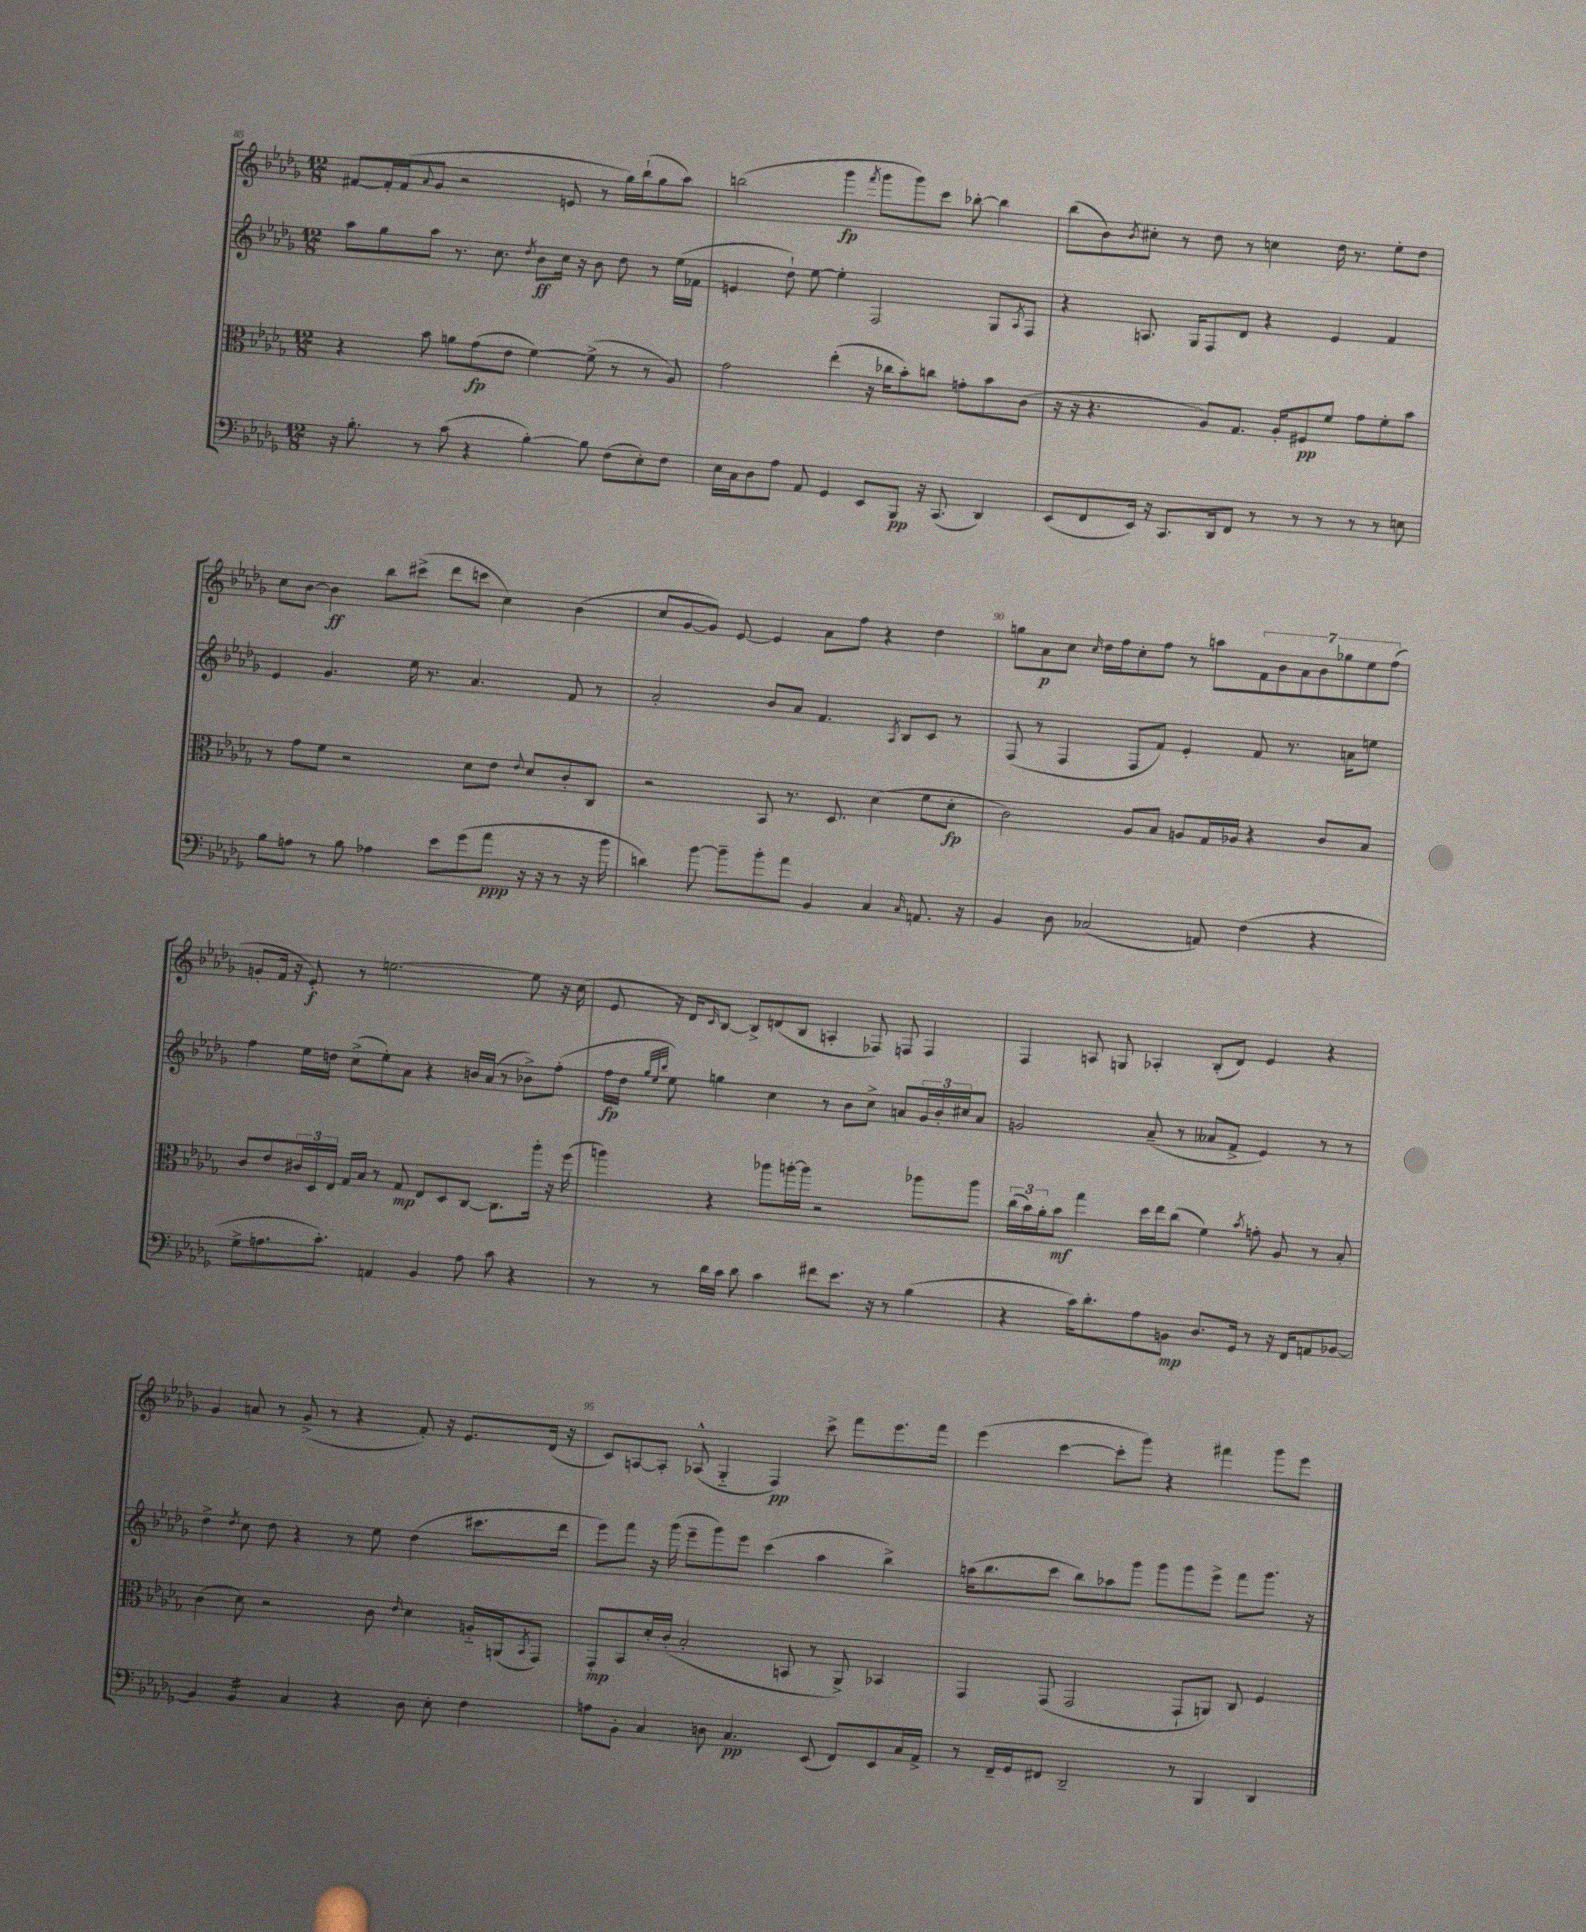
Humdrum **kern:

**kern	**kern	**kern	**kern
*staff4	*staff3	*staff2	*staff1
*clefF4	*clefC3	*clefG2	*clefG2
*k[b-e-a-d-g-]	*k[b-e-a-d-g-]	*k[b-e-a-d-g-]	*k[b-e-a-d-g-]
*M12/8	*M12/8	*M12/8	*M12/8
16r	4r	8aa-	[8f#
8.B-'	.	.	.
.	.	8gg-	16f#']
.	.	.	(16f#
.	.	.	8qqa-
8r	8b-	8aa-	8g-
(8c	8a	8.r	2r
4r	(8g-	.	.
.	.	8.cc	.
.	8e-	.	.
.	.	8qdd-	.
[4B-')	[4f)	8b-	.
.	.	16cc	8e
.	.	16r	.
8B-]	(8f^]	8b-	8r
(8F	8r	8dd-	16gg-)
.	.	.	(16bb-`
8E-')	8r	8r	8gg-
8F	8A-)	(16ee-	8aa-)
.	.	16f-	.
=	=	=	=
16E-	2g-	4e	(2bb
16C	.	.	.
8D-	.	.	.
8A-	.	8dd-`)	.
8AA-	.	[8ee-	.
4GG-	(4ee-'	4ee-']	4ggg-
.	.	.	8qfff
8EE-	16r	2F	8ggg-
.	16cc-	.	.
8BBB-	8b-')	.	8ggg-)
16r	8cc	.	8ccc
(8.CC	.	.	.
.	8g'	.	[8bb-'
4DD-)	8b-	8G-	4bb-]
.	.	8qA-	.
.	(8c	8F	.
=	=	=	=
(8EE-	16r	4r	(8bb-
.	16r	.	.
8FF	4.r	.	8b-)
.	.	.	8qb-
16EE-)	.	8.A	8cc#'
16r	.	.	.
8.CC	.	.	8r
.	.	16G-	.
.	8A-)	8F	8dd-
16DD-	.	.	.
8FF	8.G-	8d-	8r
8r	.	4r	4cc
.	16A-'	.	.
8r	8F#	.	.
8r	8f	4e-	16dd-
.	.	.	8.r
8r	8g-	.	.
8r	8f'	4f	8ee-'
8E	8b-	.	8dd-
=	=	=	=
8B-	8r	4e-	8cc
8A	8g-	.	[8b-
8r	8f	4.g-	4b-]
8B-	2r	.	.
4A-	.	.	8bb-
.	.	16ee-	(8ccc#^
.	.	8.r	.
8e-	.	.	8ddd-
(8g-	8d-	4.a-	8ccc
8a-	8e-	.	4cc)
.	8qqe-	.	.
16r	8d-	.	.
16r	.	.	.
8r	8c'	8f	(4b-
16r	8C	8r	.
16b-	.	.	.
=	=	=	=
4d)	2r	2a-'	8cc
.	.	.	[8g-
[8b-	.	.	8g-])
8b-~]	.	.	[8e-
8b-'	8BB-	8b-	4e-]
8a-	8.r	8a-	.
4BB-	.	4.f	8a-
.	8.D-	.	.
.	.	.	8ff
4C	(4d-	.	4r
.	.	8qA-	.
.	.	8B-	.
16qqC	.	.	.
8.AA	8f	8c	4dd-
.	8d-'	8r	.
16r	.	.	.
=	=	=	=
4BB-	2c)	(8F	8gg
.	.	8r	8a-
8D-	.	4F	8cc
.	.	.	16qqcc
(2C-	.	.	16dd-
.	.	.	16ff
.	8A-	8F	8cc'
.	8B-	8f)	8ff
.	8A	4e-'	8r
8AA)	16G-	.	8aa
.	16A-	.	.
(4F	4r	8f	14f
.	.	.	14b-
.	.	8.r	.
.	.	.	14a-
.	.	.	14b-
4r	8c	.	.
.	.	.	14gg-
.	.	16a	.
.	.	.	14ee-
.	8B-	8ee	.
.	.	.	(14ff
=	=	=	=
8G-^	8c	4ff	8g'
8.A	8e-	.	16f
.	.	.	16r
.	24c#	16ee-	8e-')
.	24D-	.	.
8.c')	.	16dd	.
.	24E-	.	.
.	16G-	(8cc^	8r
.	16B-	.	.
4AA	8r	8ee-')	[2.ee
.	8G-	8a-	.
4BB-	8E-	4r	.
.	8D-	.	.
8A	[8C	16b	.
.	.	(16a-	.
8c	8.C]	8r	.
4r	.	8b-^)	8ee]
.	16aa-'	.	.
.	16r	(8ff'	16r
.	(16ff	.	(16cc
=	=	=	=
8r	4aa)	16ff	8e-
.	.	16dd-	.
.	.	32qqgg-	.
.	.	32qqee-	.
.	.	32qqbb-	.
8r	.	8ee-)	16r
.	.	.	16d-)
.	.	.	16qqc
16d-	4r	4gg	[8B-
16c	.	.	.
8d-	.	.	8B-^]
4c	8aa-	4cc	(8d
.	[16aa'	.	8B-
.	16aa]	.	.
8f#	2r	8r	4A'
8.e-	.	8b-	.
.	.	8cc^	8F-)
16r	.	.	.
8r	.	8a	8F
(4B-	8aa-	24g-	4F
.	.	24b-'	.
.	.	24cc#	.
.	8aa-	8a	.
=	=	=	=
4r	(24cc	2g	4F
.	24b-)	.	.
.	24a-'	.	.
.	8b-	.	.
16c)	4gg-	.	8A
8.d-'	.	.	.
.	.	.	8G
8A-	16dd-	(8a-~	4A-'
.	16ee-	.	.
8BB	(8cc	8r	.
8.D-	4f)	8a--	(8B-'
.	.	8f^	8d-)
16GG-	.	.	.
.	8qb-	.	.
8r	8g'	4e-)	4e-
16r	8A-	.	.
16FF	.	.	.
8AA	8r	8r	4r
[8BB-	8B-'	8r	.
=	=	=	=
4BB-]	(4c	4dd-^	4g-
.	.	8qdd-	.
4BB-	8d-)	8cc	8a
.	2r	8dd-	8r
4C	.	4r	(8g-^
.	.	.	8r
4r	.	8r	4r
.	8c	8ee-	.
.	16qqe-	.	.
8D-	4d-	(4dd-	8f')
8E-'	.	.	16r
.	.	.	8.e-
4F	16A'~	8.ccc#	.
.	(16AA	.	.
.	8qBB-	.	.
.	8GG-)	.	(16d-
.	.	16ddd-	16r
=	=	=	=
8A	8GG-'	8eee-)	8c)
8BB-'	8BB-	8fff	[8A
4C	16d-'	16r	8A']
.	(16c'	(16ggg-	.
.	2B-'	8eee-~	(8A-^^
8D	.	8ggg-)	4G-'~
4.C	.	8eee-	.
.	.	(4ccc	4F)
.	8BB	.	.
(8EE-	8r	4aa-	8ccc^
8FF)	8AA-^)	.	8fff
8EE-	4BB-	4bb-^)	8.eee-
16C	.	.	.
16AA-^	.	.	16fff
=	=	=	=
8r	4GG-	(16aa	(4eee-
.	.	8.bb-	.
16FF~	.	.	.
16GG-	.	.	.
8FF#	(8GG-	8ccc	[4ccc
2DD-~	2GG-	8bb-)	.
.	.	8aa-	8ccc']
.	.	8ggg-	8ggg-)
.	.	8ggg-	4r
8r	8GG-`	8ggg-	.
4BBB-	8AA)	8eee-^	4fff#
.	8C	8fff	.
4DD-	4F	8.ggg-	8ggg-
.	.	.	8eee-
.	.	16r	.
==	==	==	==
*-	*-	*-	*-
